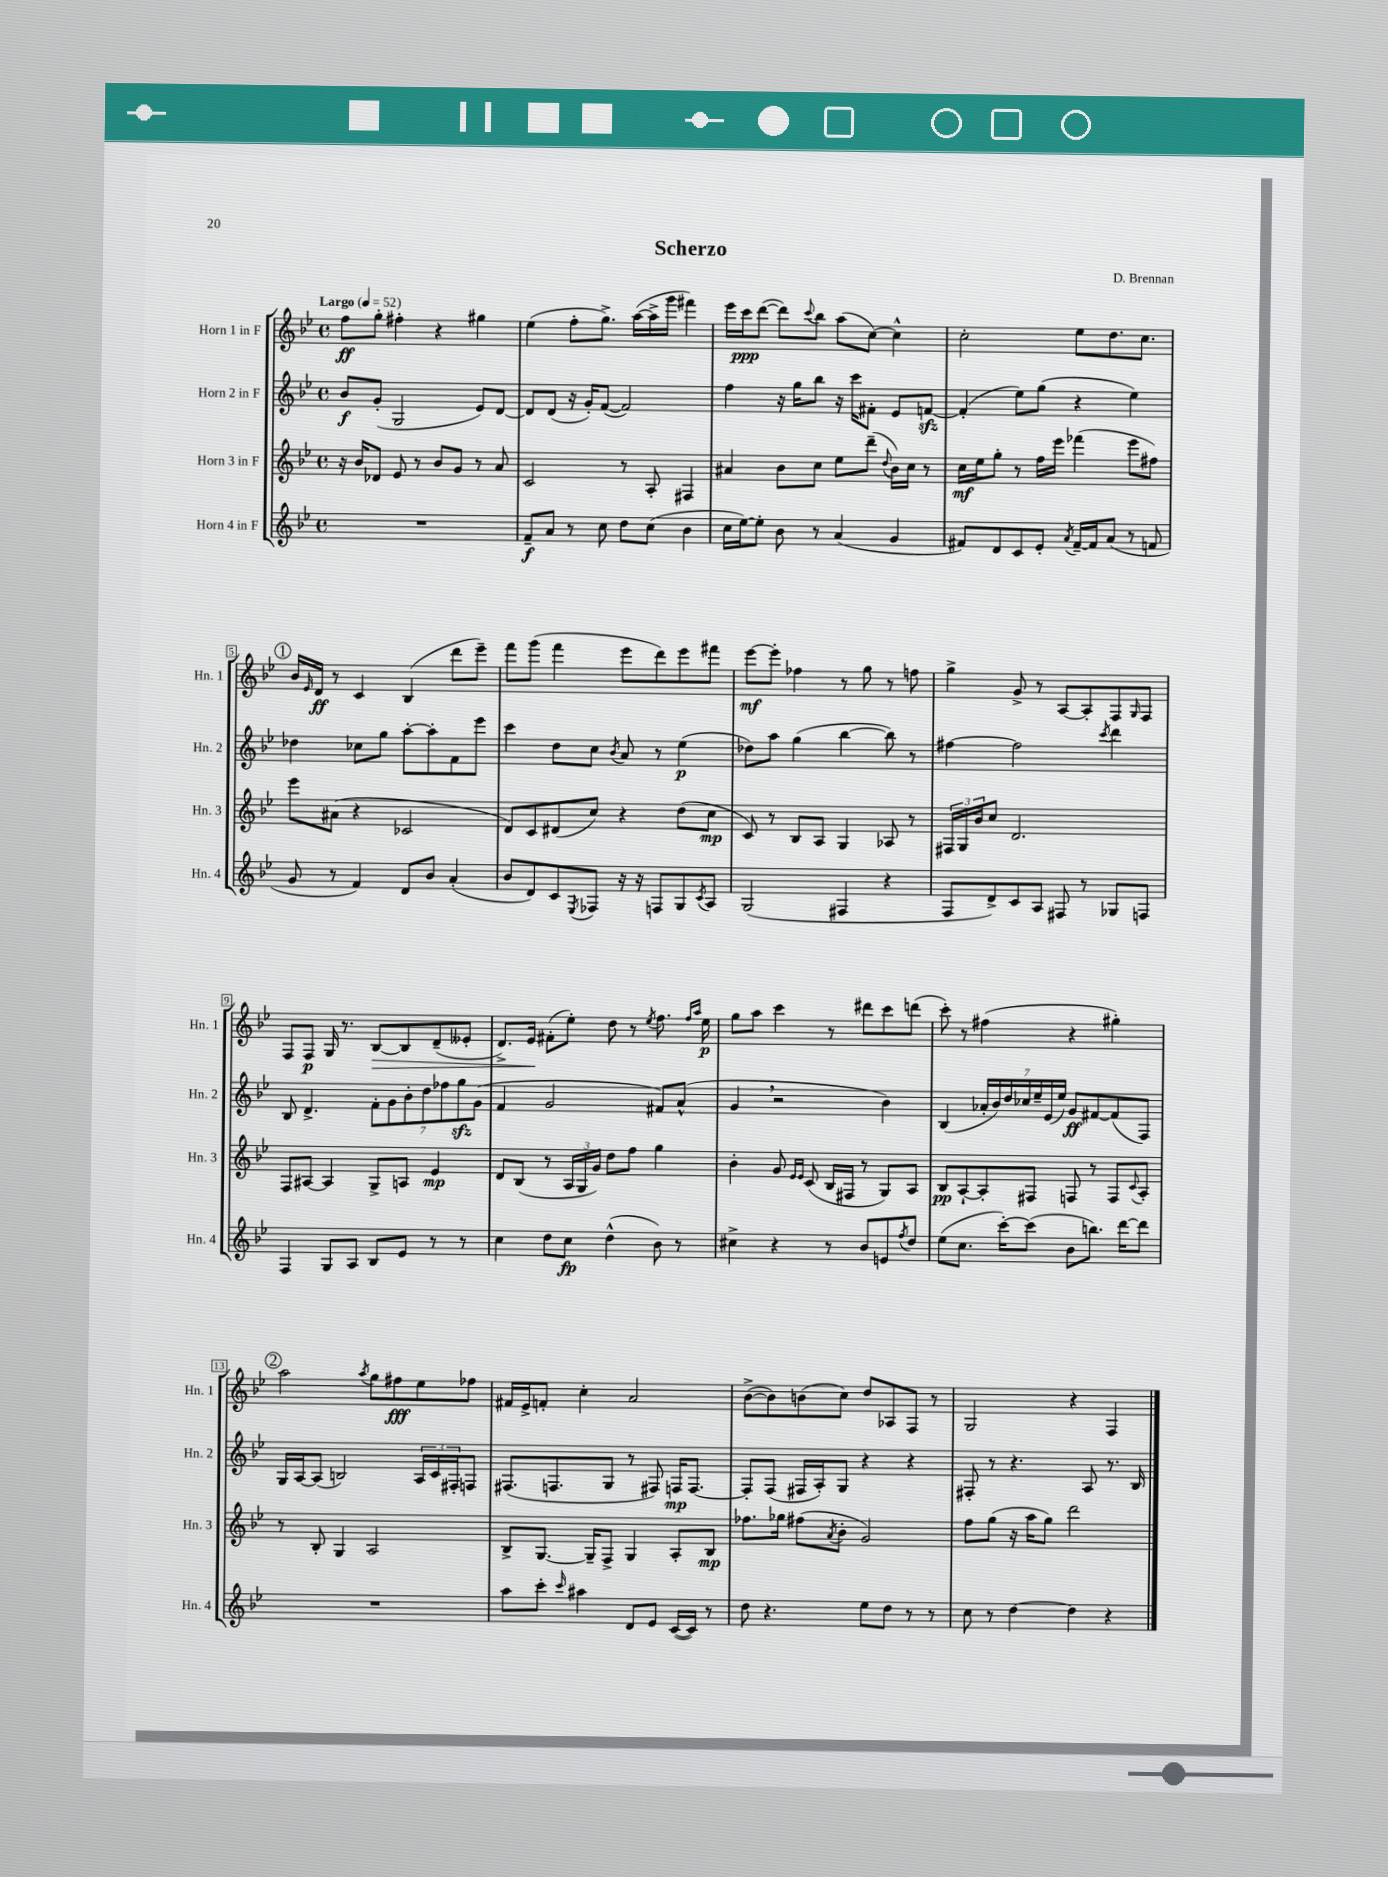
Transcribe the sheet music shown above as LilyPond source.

\header { title = "Scherzo" composer = "D. Brennan" }
<<
\new StaffGroup <<
\new Staff = "s0" \with { instrumentName = "Horn 1 in F" shortInstrumentName = "Hn. 1" } {
    \clef treble \key bes \major \defaultTimeSignature \time 4/4 \tempo "Largo" 4 = 52
    f''8\ff g''8-. fis''4-. r4 gis''4 |
    ees''4( f''8-. g''8.->) a''16~( a''16-> g'''16 fis'''4) |
    ees'''16 c'''16\ppp d'''8~( d'''8) \appoggiatura { c'''8 } bes''8 a''8( c''8~) c''4-^ |
    c''2-. ees''8 d''8. c''8. |
    \mark \markup { \circle "1" } bes'16 \grace { ees'16 } d'16\ff r8 c'4 bes4( d'''8 ees'''8--) |
    f'''8 g'''8( f'''4 ees'''8 d'''8) ees'''8 fis'''8 |
    ees'''8~\mf ees'''8-. fes''4 r8 g''8 r8 f''8 |
    g''4-> g'8-> r8 a8~ a8-. f8 \grace { g16 } f8 |
    f8 f8\p g16 r8. bes8~\> bes8 d'8--( eeses'8-. |
    d'8.->) ees'16\! fis'8-.( ees''8-.) d''8 r8 \acciaccatura { ees''8 } f''8. \grace { f''16 a''16 } ees''16\p |
    g''8 a''8 c'''4 r8 dis'''8 c'''8 d'''8( |
    c'''8-.) r8 fis''4( r4 gis''4-.) |
    \mark \markup { \circle "2" } a''2 \acciaccatura { a''8 } g''8 fis''8\fff ees''8 fes''8 |
    fis'16 ees'16-> f'8-. c''4-. a'2 |
    bes'8~->( bes'8) b'8( c''8) d''8 aes8 f8 r8 |
    g2 r4 f4 \bar "|." |
}
\new Staff = "s1" \with { instrumentName = "Horn 2 in F" shortInstrumentName = "Hn. 2" } {
    \clef treble \key bes \major \defaultTimeSignature \time 4/4
    bes'8\f g'8-.( g2 ees'8) d'8~ |
    d'8 d'8( r16 g'16-.) f'8~( f'2) |
    f''4 r16 g''16 bes''8 r16 c'''16 fis'8-. ees'8 f'8~\sfz |
    f'4-.( ees''8) g''8( r4 ees''4) |
    \mark \markup { \circle "1" } des''4 ces''8 g''8 a''8~-. a''8-. f'8 ees'''8 |
    c'''4 d''8 c''8 \acciaccatura { bes'8 } a'8 r8 ees''4\p( |
    des''8) a''8 g''4( bes''4~ bes''8) r8 |
    fis''4~ fis''2 \acciaccatura { c'''8 } d'''4 |
    bes8 d'4.-> \tuplet 7/4 { f'8-. g'8 bes'8-. d''8 fes''8 g''8\sfz g'8( } |
    f'4 g'2 fis'8) a'8-^( |
    g'4 \breathe r2 bes'4) |
    bes4( \tuplet 7/4 { aes'16-. bes'16) d''16 ces''16 ees''16-- ees'16( ees''16) } g'8\ff fis'8~ fis'8( f8) |
    \mark \markup { \circle "2" } g16 a16~ a8( b2) \tuplet 3/2 { a16 c'16 fis16-. } f8 |
    fis8.( f8. g8 r8 fis8) f16\mp f8.~ |
    f8-. f8( fis16 a16-.) g8 r4 r4 |
    fis8-. r8 r4. a8 r8. bes16 \bar "|." |
}
\new Staff = "s2" \with { instrumentName = "Horn 3 in F" shortInstrumentName = "Hn. 3" } {
    \clef treble \key bes \major \defaultTimeSignature \time 4/4
    r16 bes'16 des'8 ees'8 r8 bes'8 g'8 r8 a'8 |
    c'2 r8 a8-. fis4 |
    ais'4 bes'8 c''8 ees''8 d'''8--( \appoggiatura { d''8 } bes'16) c''16 r8 |
    c''16\mf ees''16 g''8-. r8 f''16 ees'''16 fes'''4( ees'''8 fis''8) |
    \mark \markup { \circle "1" } ees'''8 ais'8( r4 ces'2 |
    d'8) c'8 dis'8( c''8) r4 d''8( c''8\mp |
    c'8) r8 bes8 a8 g4 aes8 r8 |
    \tuplet 3/2 { fis16 g16 bes'16 } c''8 d'2. |
    f8 ais8~ ais4 g8-> a8 ees'4\mp |
    d'8 bes8( r8 \tuplet 3/2 { a16 g16 g'16) } d''8 f''8 g''4 |
    bes'4-. g'8 \grace { ees'16 ees'16 } c'8( bes16 fis16 r8 g8) a8 |
    bes8\pp a8~-! a8-. fis8 f8 r8 f8 \appoggiatura { c'8 } a8-. |
    \mark \markup { \circle "2" } r8 bes8-. g4 a2 |
    bes8-> g8.~ g16-- f8-> g4 a8-. bes8\mp |
    fes''8. ges''16 fis''8( \acciaccatura { a'8 } bes'8-. g'2) |
    f''8 g''8( r16 a''16 g''8) d'''2 \bar "|." |
}
\new Staff = "s3" \with { instrumentName = "Horn 4 in F" shortInstrumentName = "Hn. 4" } {
    \clef treble \key bes \major \defaultTimeSignature \time 4/4
    R1 |
    f'8--\f a'8 r8 c''8 d''8 c''8( bes'4 |
    c''16 ees''16~) ees''8-. bes'8 r8 a'4( g'4 |
    fis'8) d'8 c'8 ees'8-. \acciaccatura { a'8 } fis'16~-- fis'16 a'8( r8 f'8 |
    \mark \markup { \circle "1" } g'8 r8 f'4) d'8 bes'8 a'4-.( |
    bes'8 d'8) c'8 \acciaccatura { ees8 } fes8 r16 r16 f8 g8 \acciaccatura { c'8 } a8 |
    g2( fis4 r4 |
    f8 d'8->) c'8 a8 fis8 r8 ges8 f8 |
    f4 g8 a8 bes8 ees'8 r8 r8 |
    c''4 d''8 c''8\fp d''4-^( bes'8) r8 |
    cis''4-> r4 r8 bes'8 e'8 \acciaccatura { f''8 } d''8 |
    ees''8( c''8. c'''16~-.) c'''8( bes'8 b''8.) d'''16~ d'''8 |
    \mark \markup { \circle "2" } R1 |
    a''8 c'''8-. \grace { c'''16 } ais''4 d'8 ees'8 c'16~( c'16) r8 |
    d''8 r4. ees''8 d''8 r8 r8 |
    c''8 r8 d''4~ d''4 r4 \bar "|." |
}
>>
>>
\layout { \context { \Score \override BarNumber.stencil = #(make-stencil-boxer 0.1 0.3 ly:text-interface::print) } }
